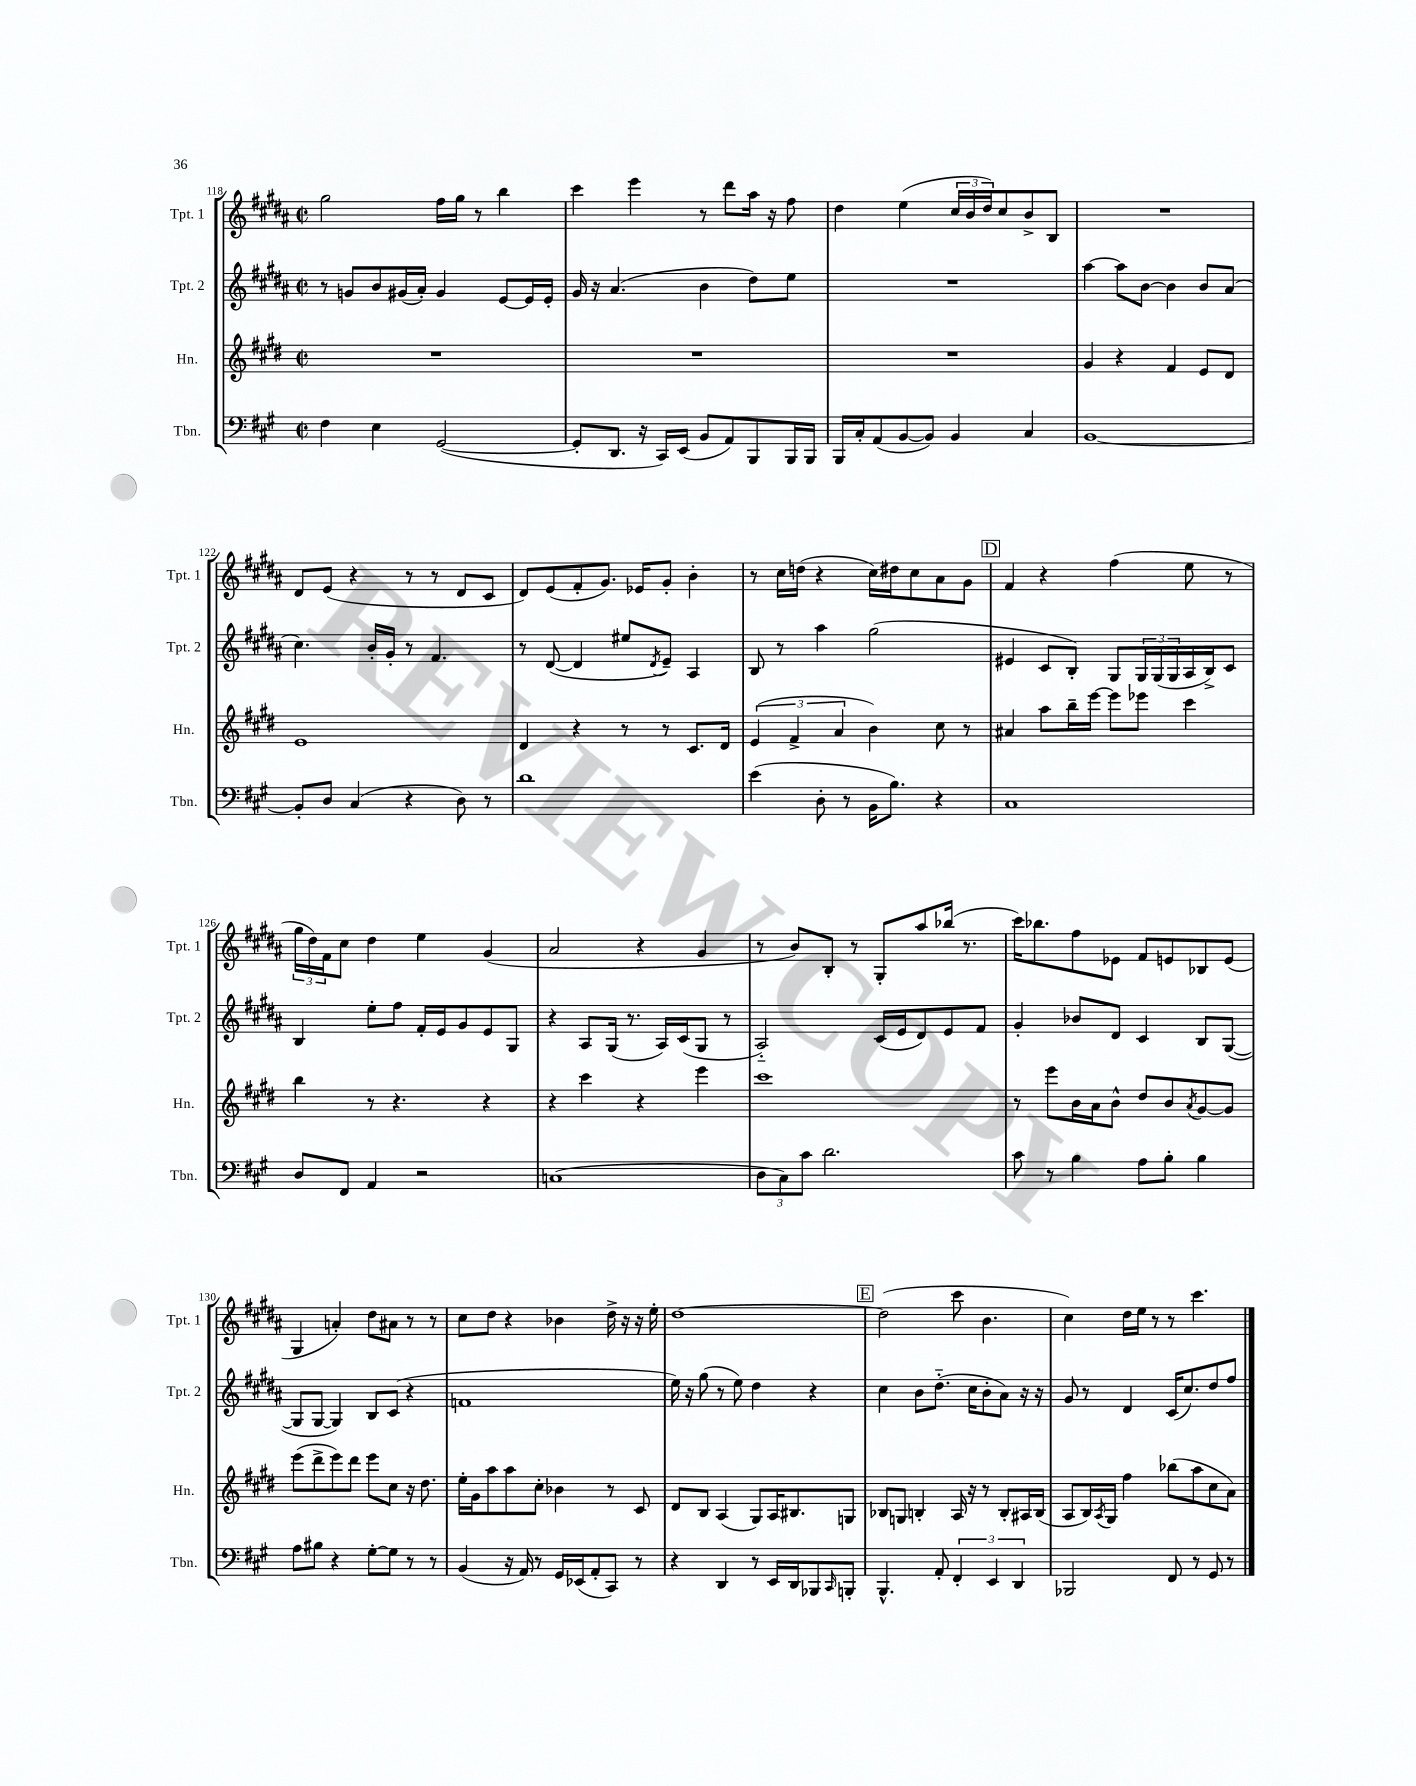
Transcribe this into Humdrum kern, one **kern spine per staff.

**kern	**kern	**kern	**kern
*staff4	*staff3	*staff2	*staff1
*clefF4	*clefG2	*clefG2	*clefG2
*k[f#c#g#]	*k[f#c#g#d#]	*k[f#c#g#d#a#]	*k[f#c#g#d#a#]
*M2/2	*M2/2	*M2/2	*M2/2
*met(c|)	*met(c|)	*met(c|)	*met(c|)
4F#	1r	8r	2gg#
.	.	8g	.
4E	.	8b	.
.	.	(16g#	.
.	.	16a#')	.
([2GG#	.	4g#	16ff#
.	.	.	16gg#
.	.	.	8r
.	.	[8e	4bb
.	.	16e]	.
.	.	16e'	.
=	=	=	=
8GG#']	1r	16g#	4ccc#
.	.	16r	.
8.DD	.	(4.a#	.
.	.	.	4eee
16r	.	.	.
16CC#)	.	.	.
(16EE	.	.	.
8BB	.	4b	8r
8AA)	.	.	8ddd#
8BBB	.	8dd#)	16aa#
.	.	.	16r
16BBB	.	8ee	8ff#
16BBB	.	.	.
=	=	=	=
16BBB	1r	1r	4dd#
16C#'	.	.	.
(8AA	.	.	.
[8BB	.	.	(4ee
8BB])	.	.	.
4BB	.	.	24cc#
.	.	.	24b
.	.	.	24dd#)
.	.	.	8cc#
4C#	.	.	8b^
.	.	.	8B
=	=	=	=
[1BB	4g#	[4aa#	1r
.	4r	8aa#]	.
.	.	[8b	.
.	4f#	4b]	.
.	8e	8b	.
.	8d#	(8a#	.
=	=	=	=
8BB']	1e	4.cc#)	8d#
8D	.	.	(8e
(4C#	.	.	4r
.	.	16b'	.
.	.	16g#'	.
4r	.	8r	8r
.	.	4.f#	8r
8D)	.	.	8d#
8r	.	.	8c#
=	=	=	=
1d	4d#	8r	8d#)
.	.	([8d#	(8e
.	4r	4d#]	8f#'
.	.	.	8.g#)
.	8r	8ee#	.
.	.	.	16e-
.	.	8qd#	.
.	8r	8e~)	8g#'
.	8.c#	4A#	4b'
.	16d#	.	.
=	=	=	=
(4e	(6e	8B	8r
.	.	8r	16cc#
.	6f#^	.	.
.	.	.	(16dd
8D'	.	4aa#	4r
.	6a	.	.
8r	.	.	.
16BB	4b)	(2gg#	16cc#)
8.B)	.	.	16dd#
.	.	.	8cc#
4r	8cc#	.	8a#
.	8r	.	8g#
=	=	=	=
1C#	4a#	4e#	4f#
.	8aa	8c#	4r
.	16bb~	8B')	.
.	[16eee	.	.
.	8eee]	8G#	(4ff#
.	8eee-	24G#	.
.	.	(24G#	.
.	.	24G#	.
.	4ccc#	16A#	8ee
.	.	16B^)	.
.	.	8c#	8r
=	=	=	=
8D	4bb	4B	24gg#
.	.	.	24dd#)
.	.	.	24f#
8FF#	.	.	8cc#
4AA	8r	8ee'	4dd#
.	4.r	8ff#	.
2r	.	16f#'	4ee
.	.	16e	.
.	.	8g#	.
.	4r	8e	(4g#
.	.	8G#	.
=	=	=	=
(1C	4r	4r	2a#
.	4ccc#	8A#	.
.	.	(16G#	.
.	.	8.r	.
.	4r	.	4r
.	.	16A#)	.
.	.	(16c#	.
.	4eee	8G#	4g#
.	.	8r	.
=	=	=	=
12D	1ccc#	2A#'~)	8r
12C#)	.	.	.
.	.	.	8b)
12c#	.	.	.
2.d	.	.	8B'
.	.	.	8r
.	.	(16c#	8G#'
.	.	16e	.
.	.	8d#)	8aa#
.	.	8e	(16bb-
.	.	.	8.r
.	.	8f#	.
=	=	=	=
8c#	8r	4g#'	16ccc#)
.	.	.	8.bb-
8r	8eee	.	.
4B	16b	8b-	8ff#
.	16a	.	.
.	8b^^	8d#	8e-
8A	8dd#	4c#	8f#
8B'	8b	.	8e
.	8qa	.	.
4B	[8g#	8B	8B-
.	8g#]	([8G#	(8e
=	=	=	=
8A	(8eee	8G#]	4G#
8B#	8ddd#^	[8G#	.
4r	8eee)	4G#])	4a')
.	8ddd#	.	.
[8G#'	8eee	8B	8dd#
8G#]	8cc#	(8c#	8a#
8r	16r	4r	8r
.	8.dd#	.	.
8r	.	.	8r
=	=	=	=
(4BB	16ee'	1f	8cc#
.	16g#	.	.
.	8aa	.	8dd#
16r	8aa	.	4r
16AA)	.	.	.
8r	8cc#'	.	.
16GG#	4b-	.	4b-
(16EE-	.	.	.
8AA'	.	.	.
8CC#)	8r	.	16dd#^
.	.	.	16r
8r	8c#	.	16r
.	.	.	16ee'
=	=	=	=
4r	8d#	16ee)	[1dd#
.	.	16r	.
.	8B	(8gg#	.
4DD	(4A	8r	.
.	.	8ee)	.
8r	8G#)	4dd#	.
16EE	16A	.	.
16DD	8.B#	.	.
8BBB-	.	4r	.
16qqCC#	.	.	.
8BBB'	8G	.	.
=	=	=	=
4.BBB^^	8B-	4cc#	(2dd#]
.	8G	.	.
.	4B'	8b	.
8AA'	.	(8.dd#'~	.
6FF#'	16A	.	8ccc#
.	16r	16cc#	.
.	8r	8b'	4.b
6EE	.	.	.
.	8B'	8a#)	.
6DD	.	.	.
.	16A#	16r	.
.	(16B	16r	.
=	=	=	=
2BBB-	8A	8g#	4cc#)
.	16B)	8r	.
.	8qA	.	.
.	16G#	.	.
.	4ff#	4d#	16dd#
.	.	.	16ee
.	.	.	8r
8FF#	(8bb-	(16c#	8r
.	.	8.cc#)	.
8r	8aa	.	4.ccc#
8GG#	8cc#	8dd#	.
8r	8a)	8ff#	.
==	==	==	==
*-	*-	*-	*-
